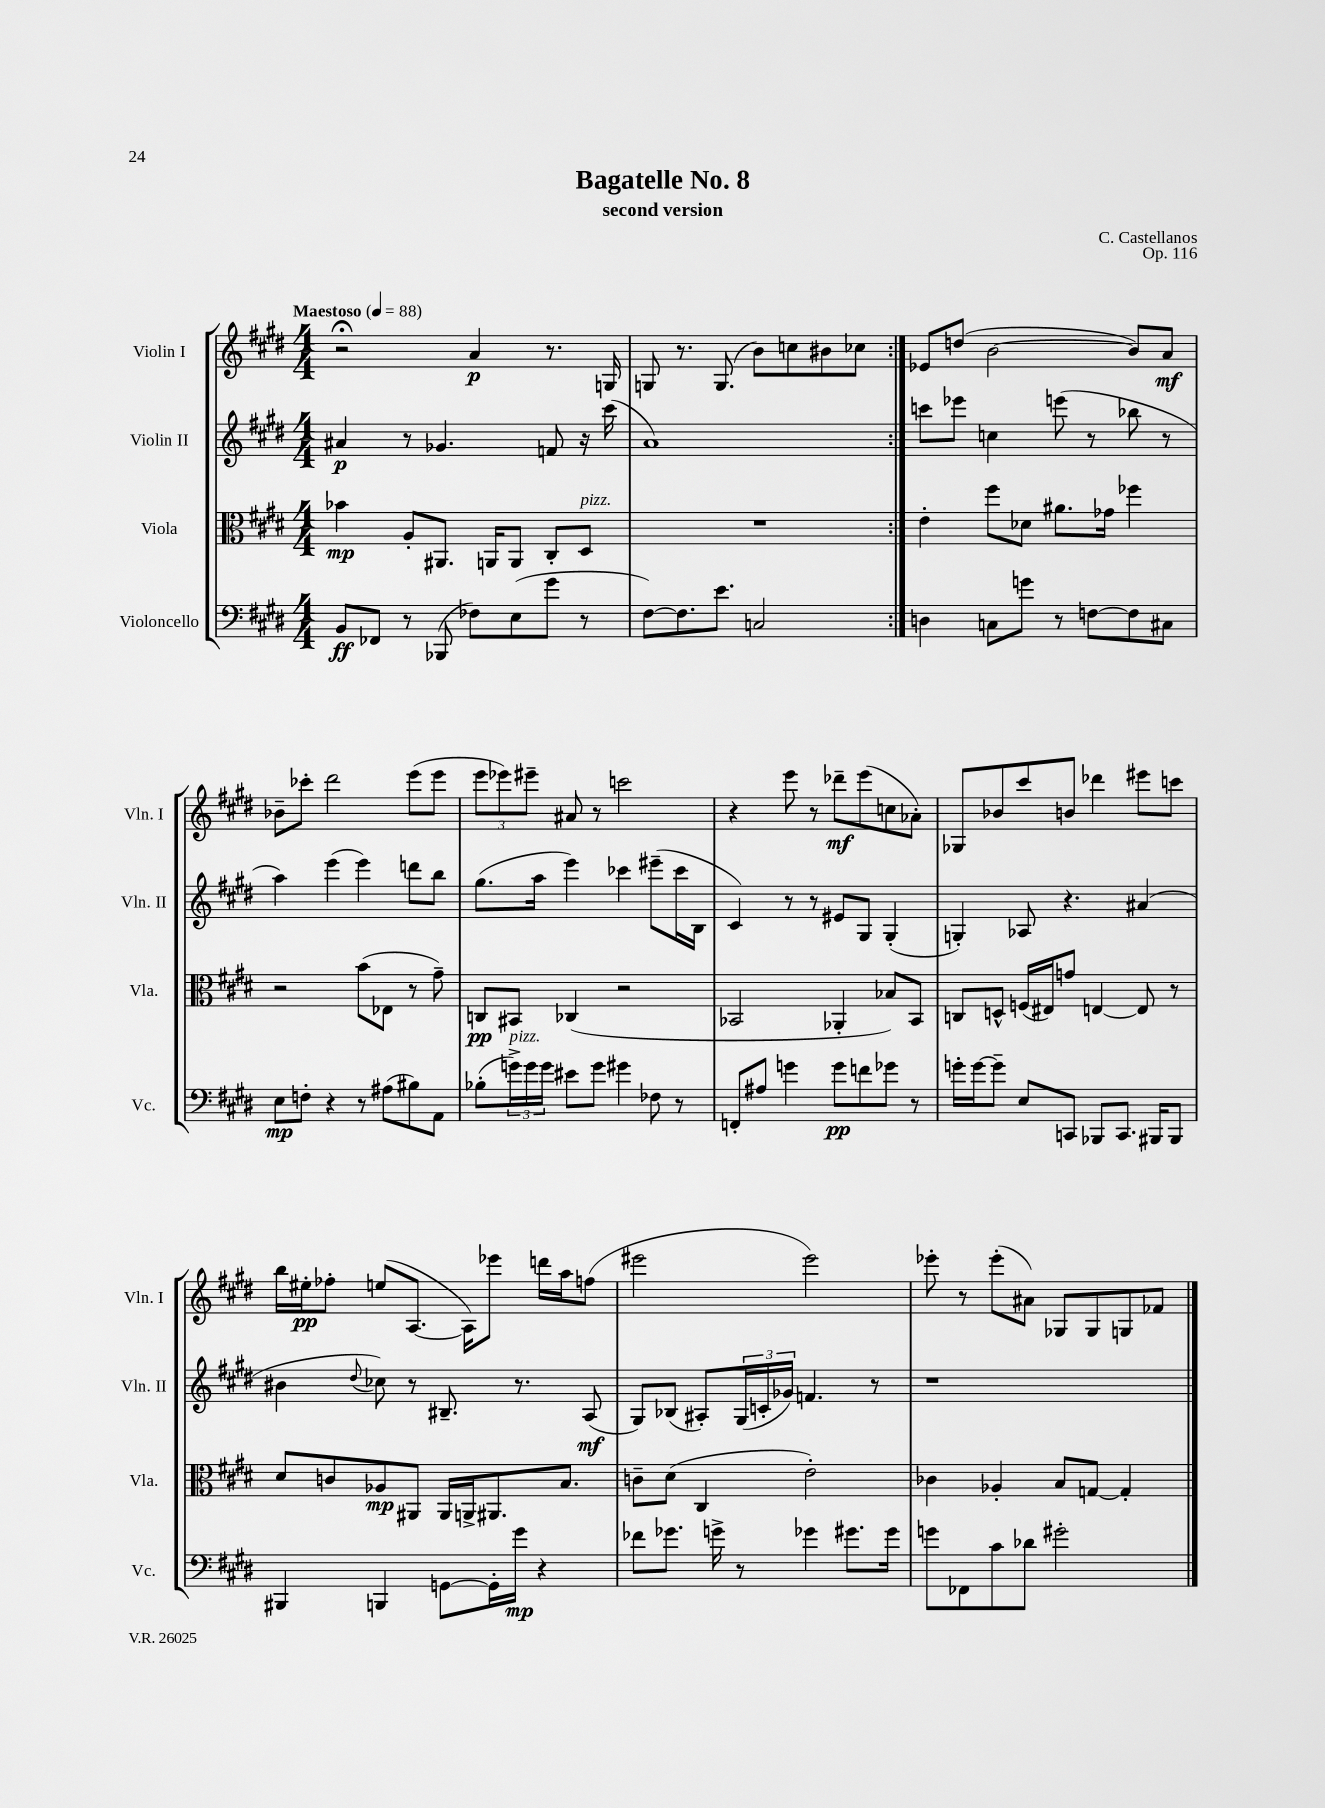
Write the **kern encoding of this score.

**kern	**kern	**kern	**kern
*staff4	*staff3	*staff2	*staff1
*clefF4	*clefC3	*clefG2	*clefG2
*k[f#c#g#d#]	*k[f#c#g#d#]	*k[f#c#g#d#]	*k[f#c#g#d#]
*M4/4	*M4/4	*M4/4	*M4/4
*MM88	*MM88	*MM88	*MM88
8BB	4b-	4a#	2r;
8FF-	.	.	.
8r	8A'	8r	.
(8BBB-	8.AA#	4.g-	.
8F-)	.	.	4a
.	16AA	.	.
(8E	8AA	.	.
8g#	8C#'	8f	8.r
8r	8D#	16r	.
.	.	(16ccc#	16G
=	=	=	=
[8F#)	1r	1a)	8G
8.F#]	.	.	8.r
8.e	.	.	(8.G
2C	.	.	8b)
.	.	.	8cc
.	.	.	8b#
.	.	.	8cc-
=:|!	=:|!	=:|!	=:|!
4D	4e'	8ccc	8e-
.	.	8eee-	(8dd
8C	8ff#	4cc	[2b
8g	8d-	.	.
8r	8.a#	(8eee	.
[8F	.	8r	.
.	16g-	.	.
8F]	4ff-	8bb-	8b])
8C#	.	8r	8a
=	=	=	=
8E	2r	4aa)	8b-~
8F'	.	.	8ccc-'
4r	.	(4eee	2ddd#
8r	(8b	4eee)	.
(8A#	8E-	.	.
8B#)	8r	8ddd	(8eee
8AA	8g#~)	8bb	8eee
=	=	=	=
(8B-'	8C	(8.gg#	12eee
.	.	.	12eee-)
24g^)	8BB#	.	.
24g	.	.	12eee#~
.	.	16aa	.
24g	.	.	.
8e#	(4C-	4eee)	8a#
8g	.	.	8r
4g#	2r	4ccc-	2ccc
8F-	.	(8eee#~	.
8r	.	16ccc-	.
.	.	16B	.
=	=	=	=
8FF'	2BB-	4c#)	4r
8A#	.	.	.
4g	.	8r	8eee
.	.	8r	8r
8g	4AA-'	8e#	8ddd-~
8f	.	8G#	(8eee
8g-	8B-)	(4G#'	8cc
8r	8BB-	.	8a-')
=	=	=	=
16g'	8C	4G')	8G-
[16g	.	.	.
8g~]	8D^^	.	8b-
8E	(16F	8A-	8ccc#
.	16E#)	.	.
8CC	8g	4.r	8b
8BBB-	[4E	.	4ddd-
8.CC	.	.	.
.	8E]	(4a#	8eee#
16BBB#	.	.	.
8BBB#	8r	.	8ccc
=	=	=	=
4BBB#	8d#	4b#	16bb
.	.	.	16ee#'
.	8c	.	8ff-'
.	.	8qqdd#	.
4BBB	8A-	8cc-)	(8ee
.	8AA#	8r	[8.A
[8GG	16AA#	8.B#~	.
.	16AA^	.	16A])
16GG']	8.AA#	.	8eee-
16g#	.	8.r	.
4r	.	.	16ddd
.	8.B	.	16aa
.	.	(8A	(8ff
=	=	=	=
8f-	8c~	8G#)	2eee#
8.g-	(8d#	(8B-	.
.	4C#	8A#')	.
16g^	.	.	.
8r	.	(24G#	.
.	.	24c'	.
.	.	24g-)	.
4g-	2e')	4.f	2eee#)
8.g#	.	.	.
.	.	8r	.
16g#	.	.	.
=	=	=	=
8g	4c-	1r	8eee-'
8FF-	.	.	8r
8c#	4A-'	.	(8eee-'
8d-	.	.	8a#)
2g#'	8B	.	8G-
.	[8G	.	8G-
.	4G']	.	8G
.	.	.	8f-
==	==	==	==
*-	*-	*-	*-
